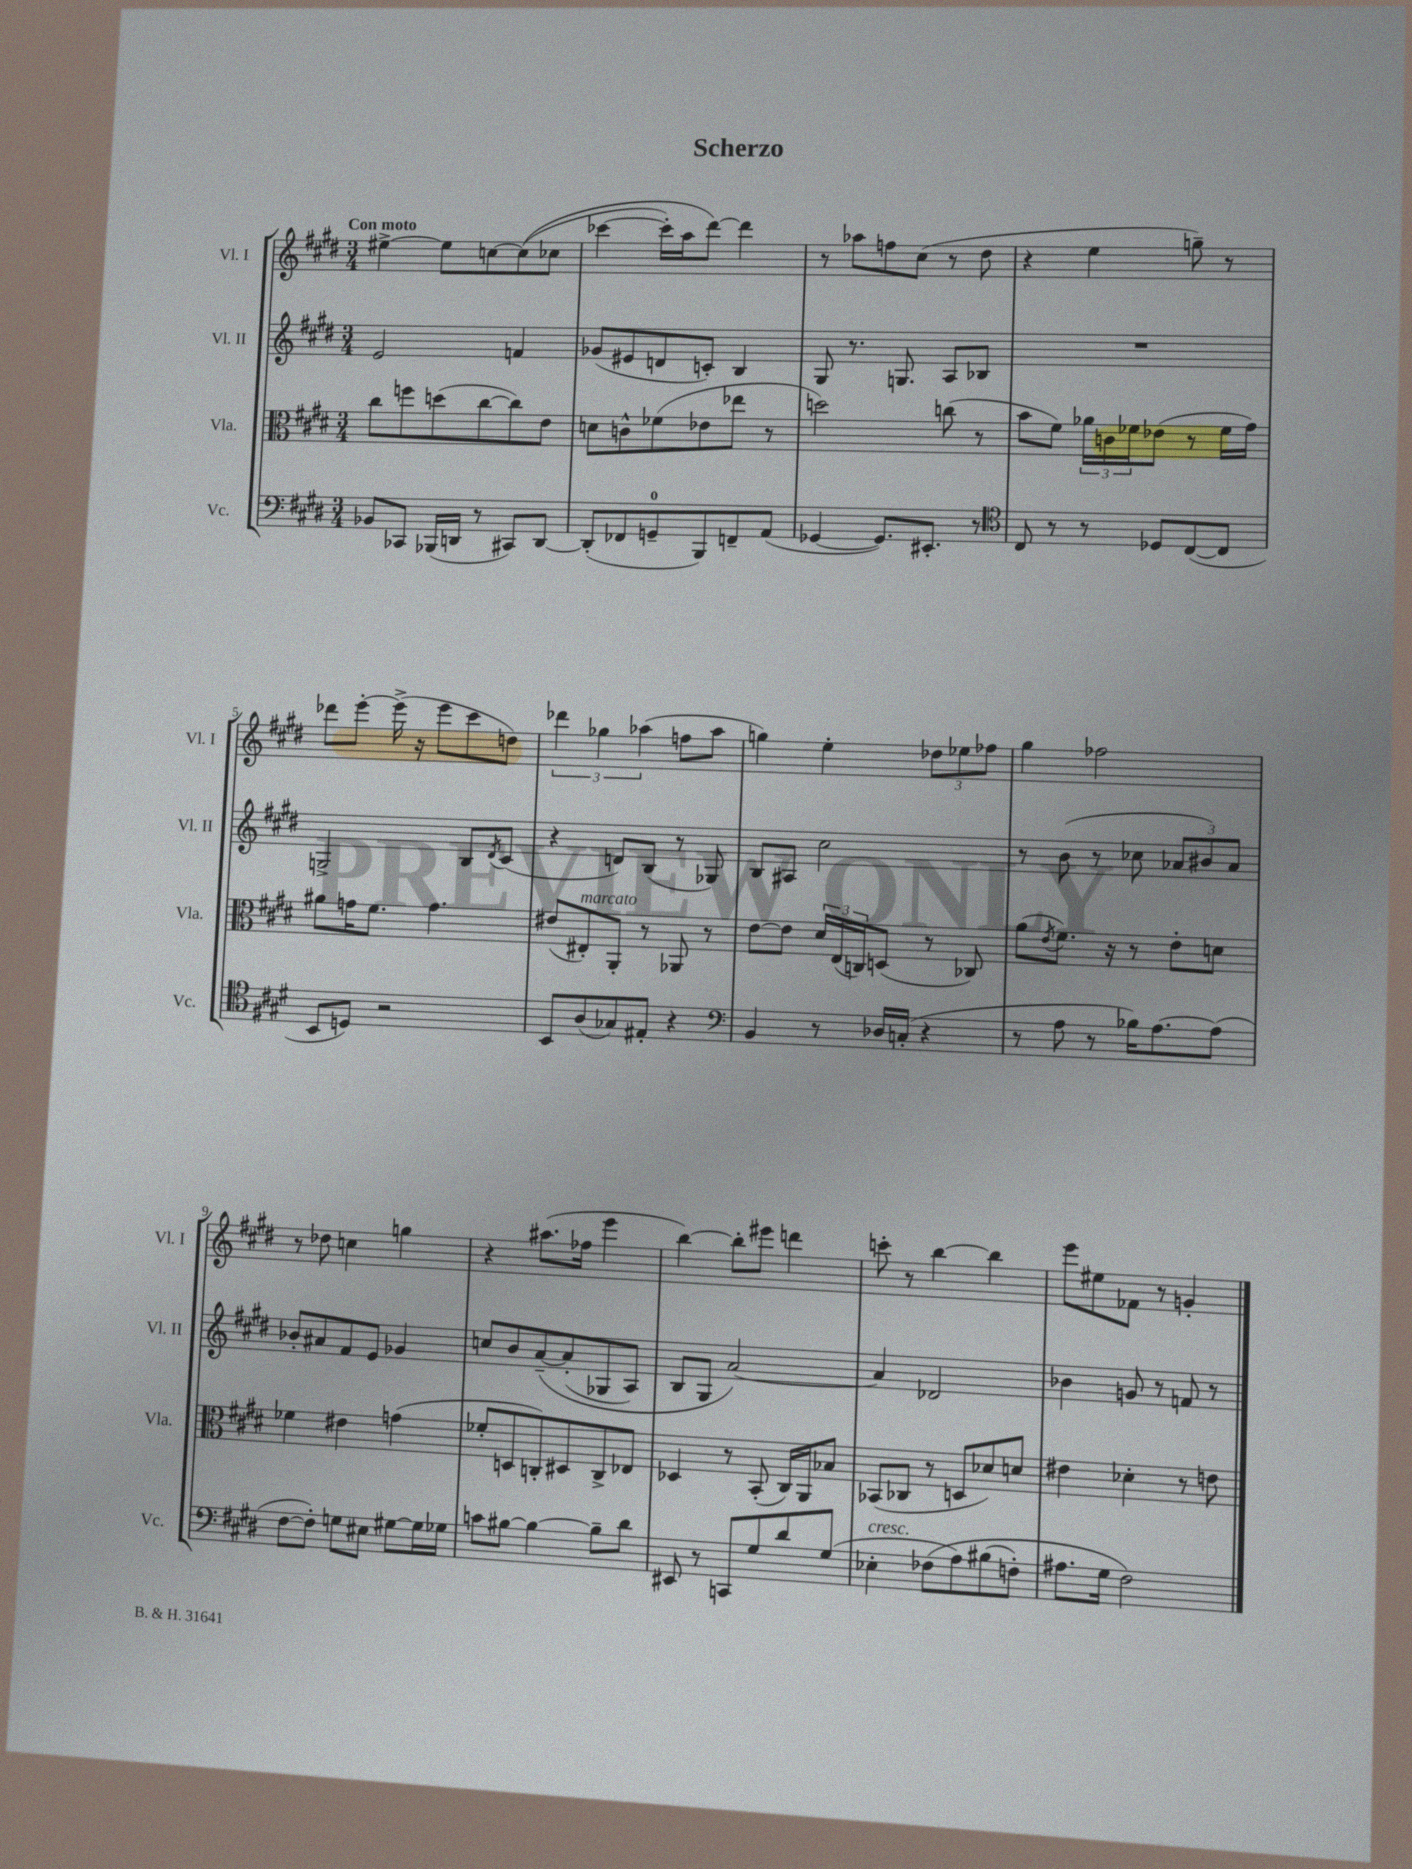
\header { title = "Scherzo" }
<<
\new StaffGroup <<
\new Staff = "s0" \with { instrumentName = "Vl. I" shortInstrumentName = "Vl. I" } {
    \clef treble \key e \major \numericTimeSignature \time 3/4 \tempo "Con moto"
    eis''4~-> eis''8 c''8~ c''8(\( ces''8 |
    ces'''4~ ces'''16-.) a''16 dis'''8~\) dis'''4 |
    r8 aes''8 f''8 cis''8( r8 dis''8 |
    r4 e''4 g''8--) r8 |
    des'''8 e'''8~-. e'''16->( r16 e'''8 cis'''8 d''8) |
    \tuplet 3/2 { des'''4 ges''4 aes''4( } f''8 aes''8 |
    g''4) e''4-. \tuplet 3/2 { des''8 ees''8 fes''8 } |
    gis''4 fes''2 |
    r8 des''8 c''4 g''4 |
    r4 ais''8.( fes''16 e'''4 |
    b''4~) b''8-. eis'''8 d'''4 |
    c'''8-. r8 b''4~ b''4 |
    e'''8 eis''8 fes'8 r8 g'4-. \bar "|." |
}
\new Staff = "s1" \with { instrumentName = "Vl. II" shortInstrumentName = "Vl. II" } {
    \clef treble \key e \major \numericTimeSignature \time 3/4
    e'2 f'4 |
    ges'8( eis'8 d'8 c'8-.) b4 |
    gis8 r8. g8. a8 bes8 |
    R2. |
    g2-> b8 \acciaccatura { dis'8 } cis'8( |
    r4 d'8) b8( r8 ges8) |
    b8 ais8 cis''2 |
    r8 b'8( r8 ces''8 \tuplet 3/2 { aes'8 bis'8) aes'8 } |
    bes'8-. ais'8 fis'8 e'8 ges'4 |
    c''8 b'8 a'8~--\( a'8-.( ges8 a8) |
    b8 gis8 a'2~\) |
    a'4 des'2 |
    bes'4 g'8 r8 f'8 r8 \bar "|." |
}
\new Staff = "s2" \with { instrumentName = "Vla." shortInstrumentName = "Vla." } {
    \clef alto \key e \major \numericTimeSignature \time 3/4
    cis''8 f''8 d''8( cis''8~ cis''8) e'8 |
    d'8 c'8-^ fes'8( ees'8 ees''8 r8 |
    d''2) c''8( r8 |
    b'8 fis'8) \tuplet 3/2 { aes'16 c'16 fes'16 } ees'8( r8 fes'16 gis'16) |
    ais'8 g'16 fis'8. g'4. |
    eis'8( eis8-.^\markup { \italic "marcato" }) a,8-. r8 aes,8 r8 |
    e'8~ e'8 \tuplet 3/2 { dis'16 e16( c16) } d8( r8 ces8) |
    a'8( \acciaccatura { e'8 } fis'8.) r16 r8 e'8-. d'8 |
    fes'4 eis'4 g'4( |
    fes'8-. d8 c8-.) dis8 c8-> ees8 |
    des4 r8 b,8-.( cis16) a,16 bes8 |
    bes,8( ces8 r8 d8 des'8) d'8 |
    eis'4 des'4-. r8 e'8 \bar "|." |
}
\new Staff = "s3" \with { instrumentName = "Vc." shortInstrumentName = "Vc." } {
    \clef bass \key e \major \numericTimeSignature \time 3/4
    bes,8 ces,8 bes,,16( d,16 r8 cis,8) d,8~ |
    d,8-.( fes,8 g,8-0-- b,,8) f,8-- a,8( |
    ges,4~ ges,8.) eis,8.-. r8 |
    \clef tenor cis8 r8 r8 des8 cis8~( cis8 |
    b,8 d8) r2 |
    b,8 a8( ges8) eis8-. r4 |
    \clef bass b,4 r8 des16 c16-.( r4 |
    r8 a8 r8 bes16) a8.~ a8( |
    fis8~ fis8-.) g8 eis8 gis8~ gis16 ges16 |
    c'8 bis8~ bis4~ bis8-- dis'8 |
    eis,8 r8 c,8 gis8 dis'8 gis8( |
    ees4-.^\markup { \italic "cresc." } fes8\( a8) bis8( f8-.) |
    ais8. gis16 fis2\) \bar "|." |
}
>>
>>
